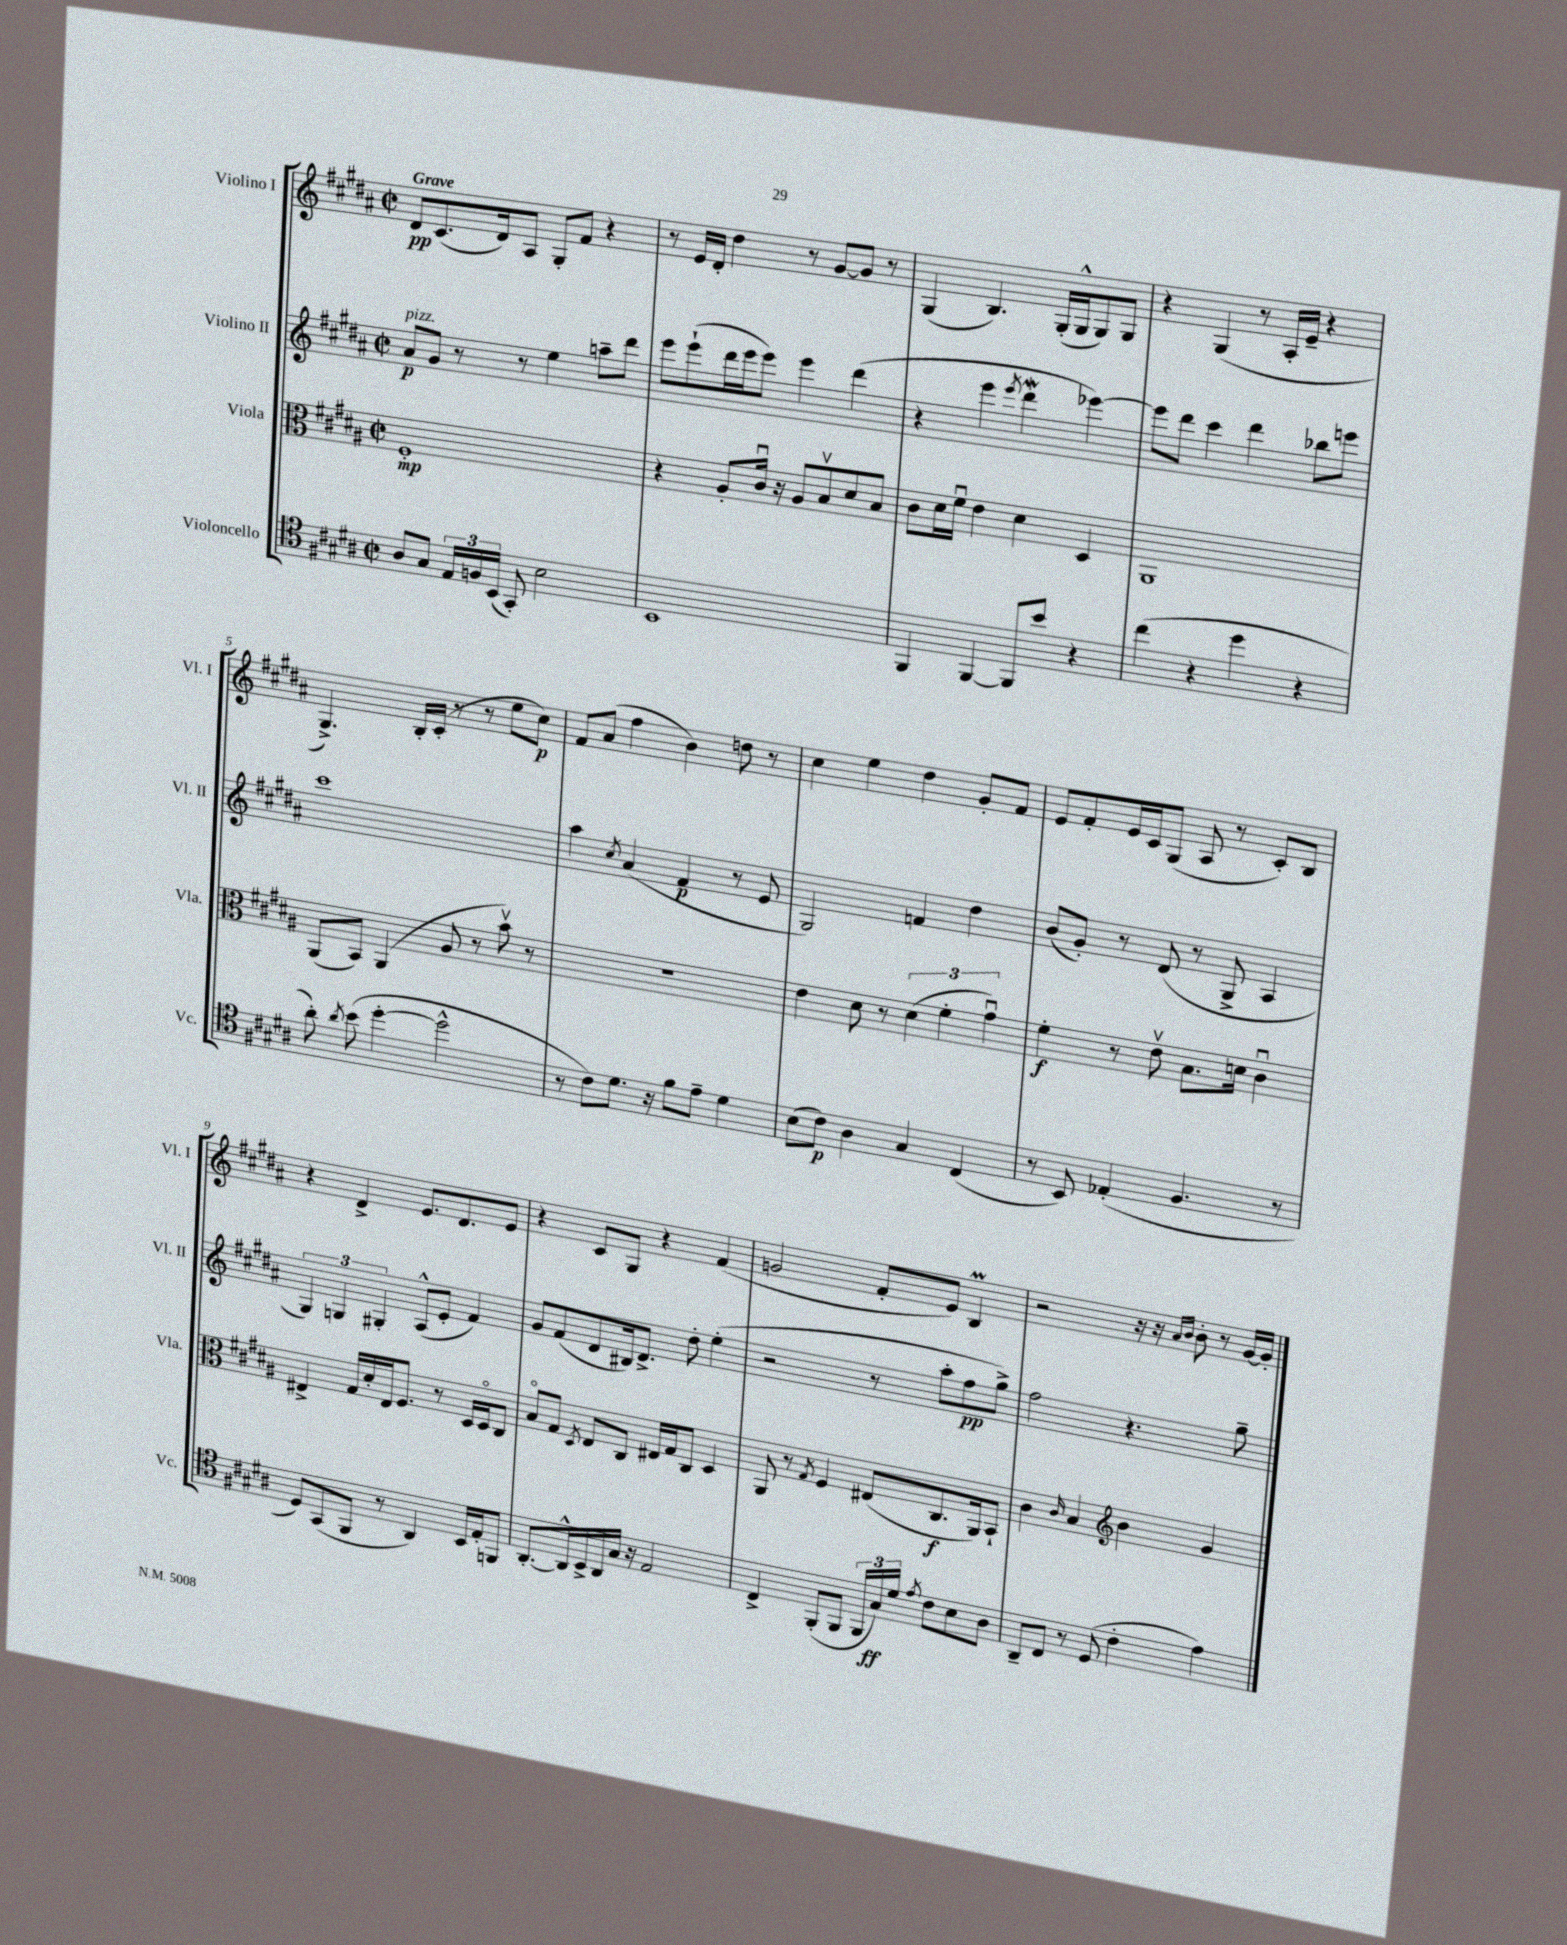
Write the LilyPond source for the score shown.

<<
\new StaffGroup <<
\new Staff = "s0" \with { instrumentName = "Violino I" shortInstrumentName = "Vl. I" } {
    \clef treble \key b \major \defaultTimeSignature \time 2/2 \tempo "Grave"
    \autoBeamOff dis'8[\pp cis'8.( dis'16) ais8] gis8[-. fis'8] r4 |
    r8 e'16[ dis'16]-. dis''4 r8 gis'8[~ gis'8] r8 |
    gis4( b4.) gis16[-.( gis16-^ gis8) gis8] |
    r4 gis4( r8 ais16[-. e'16]-- r4 |
    gis4.->) b16[-. cis'16]-.( r8 r8 e''8[ cis''8]\p) |
    fis'8[ ais'8]( fis''4 b'4) d''8 r8 |
    cis''4 e''4 dis''4 gis'8[-. fis'8] |
    e'8[ fis'8-. e'16 cis'16 gis8]( ais8 r8 cis'8[-.) b8] |
    r4 dis'4-> e'8.[ dis'8. e'8] |
    r4 cis'8[ gis8] r4 fis'4( |
    g'2 fis'8[-. e'8]) b4\prall |
    r2 r16 r16 \grace { ais'16[ b'16] } b'8-. r8 gis'16[~ gis'16]-. \bar "|." |
}
\new Staff = "s1" \with { instrumentName = "Violino II" shortInstrumentName = "Vl. II" } {
    \clef treble \key b \major \defaultTimeSignature \time 2/2
    \autoBeamOff ais'8[\p^\markup { \italic "pizz." } gis'8] r8 r8 e''4 a''8[-- dis'''8] |
    e'''8[ e'''8-!( dis'''16 e'''16 e'''8]) e'''4 dis'''4( |
    r4 e'''4 \acciaccatura { e'''8 } dis'''4\mordent ees'''4~) |
    ees'''8[ dis'''8] cis'''4 dis'''4 bes''8[ e'''8] |
    cis'''1 |
    ais''4 \acciaccatura { cis''8 } ais'4( fis'4\p r8 e'8 |
    gis2) f'4 dis''4 |
    b'8[( gis'8]-.) r8 dis'8( r8 gis8-> ais4 |
    \tuplet 3/2 { gis4) g4 gis4-. } ais8[-^( e'8]-. fis'4) |
    gis'8[ fis'8( dis'8 bis16) dis'8.]-> dis''8-. e''4-.( |
    r2 r8 ais''8[-. fis''8\pp gis''8]->) |
    fis''2 r4. gis''8-- \bar "|." |
}
\new Staff = "s2" \with { instrumentName = "Viola" shortInstrumentName = "Vla." } {
    \clef alto \key b \major \defaultTimeSignature \time 2/2
    \autoBeamOff fis1-.\mp |
    r4 ais8[-. cis'16]\downbow r16 ais8[ b8\upbow dis'8 b8] |
    cis'8[ dis'16 fis'16]\downbow e'4 dis'4 dis4 |
    ais,1 |
    ais,8[( b,8]) ais,4( ais8 r8 b'8\upbow) r8 |
    r1 |
    e'4 dis'8 r8 \tuplet 3/2 { dis'4( fis'4-. gis'4\downbow) } |
    fis'4-.\f r8 e'8\upbow b8.[ d'16] cis'4\downbow |
    eis4-> gis16[ dis'16-. eis16 fis8.] r8 dis16[ dis16\flageolet cis8] |
    b8[\flageolet gis8] \acciaccatura { dis8 } e8[ cis8] eis16[ gis16 cis8] dis4 |
    ais,8 r8 \acciaccatura { gis8 } fis4 eis8[( cis8.\f ais,16) b,8]-! |
    cis'4 \grace { cis'16 } b4 \clef treble b'4 gis'4 \bar "|." |
}
\new Staff = "s3" \with { instrumentName = "Violoncello" shortInstrumentName = "Vc." } {
    \clef tenor \key b \major \defaultTimeSignature \time 2/2
    \autoBeamOff ais8[ gis8] \tuplet 3/2 { e16[ f16 b,16]( } gis,8-.) b2 |
    b,1 |
    fis,4 fis,4~ fis,8[ b'8] r4 |
    cis''4( r4 dis''4 r4 |
    ais'8-.) \acciaccatura { ais'8 } b'8( dis''4~-. dis''2-^ |
    r8 cis'8[) dis'8.] r16 fis'8[ e'8]-- dis'4 |
    b8[( cis'8]\p) ais4 gis4 cis4( |
    r8 b,8) ees4-.( fis4. r8 |
    dis8[) gis,8( fis,8] r8 ais,4) b,16[ e16-. f,8] |
    ais,8.[~-. ais,16-^ b,16-> ais,16 gis16] r16 e2 |
    cis4-> fis,8[-.( fis,8] \tuplet 3/2 { fis,16[ gis16\ff) dis'16] } \acciaccatura { e'8 } cis'8[ b8 ais8] |
    ais,8[-- cis8] r8 dis8( cis'4-. e'4) \bar "|." |
}
>>
>>
